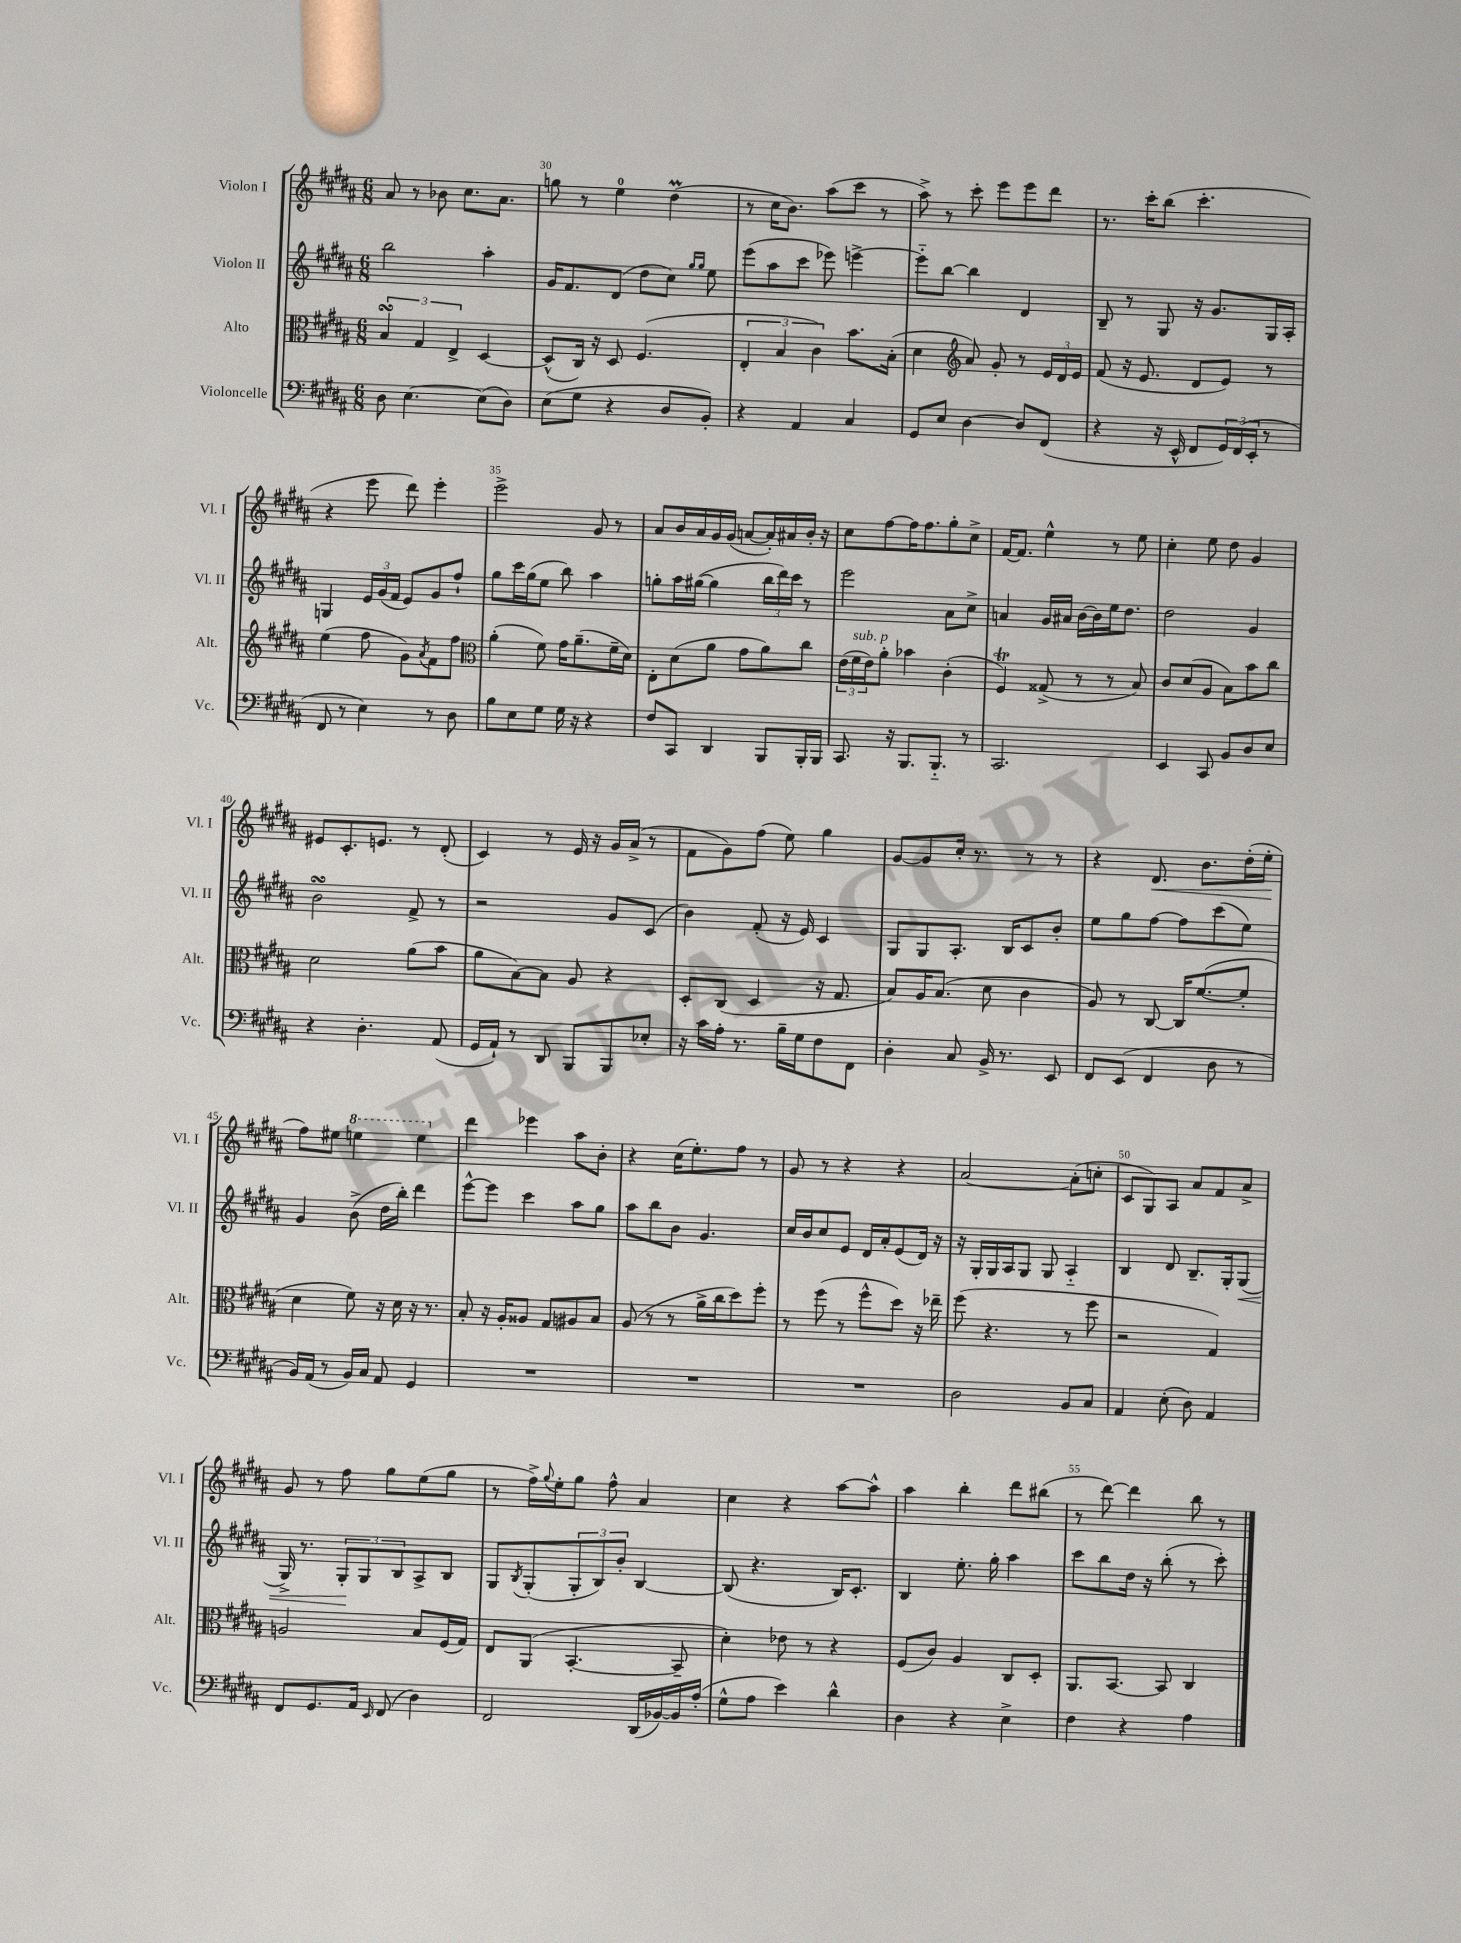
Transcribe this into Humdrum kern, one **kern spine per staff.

**kern	**kern	**kern	**dynam	**kern	**dynam
*part4	*part3	*part2	*part2	*part1	*part1
*staff4	*staff3	*staff2	*staff2	*staff1	*staff1
*I"Violoncelle	*I"Alto	*I"Violon II	*	*I"Violon I	*
*I'Vc.	*I'Alt.	*I'Vl. II	*	*I'Vl. I	*
*clefF4	*clefC3	*clefG2	*	*clefG2	*
*k[f#c#g#d#a#]	*k[f#c#g#d#a#]	*k[f#c#g#d#a#]	*	*k[f#c#g#d#a#]	*
*M6/8	*M6/8	*M6/8	*	*M6/8	*
=29	=29	=29	=29	=29	=29
8D#\	6BsSSs/	2bb\	.	8a#/	.
[4.E\	.	.	.	8r	.
.	6G#/	.	.	.	.
.	.	.	.	8b-X\	.
.	6E^/	.	.	.	.
.	.	.	.	8.cc#\L	.
(8E\L]	[4D#/	4aa#'\	.	.	.
.	.	.	.	8.a#\J	.
8D#\J)	.	.	.	.	.
=30	=30	=30	=30	=30	=30
(8E\L	(8D#^^/L]	16g#/KL	.	8ggn\	.
.	.	8.f#/	.	.	.
8G#\J	16C#/Jk)	.	.	8r	.
.	16r	.	.	.	.
4r	8D#/	(8d#/J	.	4ee\	.
.	(4.F#/	8dd#\L	.	.	.
8D#/L	.	8cc#\J)	.	(4dd#m\	.
.	.	16qqgg#/LL	.	.	.
.	.	16qqgg#/JJ	.	.	.
8BB'/J)	.	8ee\	.	.	.
=31	=31	=31	=31	=31	=31
4r	6E'/	(8eee\L	.	8r	.
.	.	8aa#\	.	16cc#\KL	.
.	6B/	.	.	.	.
.	.	.	.	8.b\J)	.
4AA#/	.	8ccc#\J	.	.	.
.	6c#\)	.	.	.	.
.	.	8eee-X\)	.	(8aa#\L	.
4C#/	8.b\L	[4eeen^\	.	8ccc#\J	.
.	.	.	.	8r	.
.	(16B'\Jk	.	.	.	.
=32	=32	=32	=32	=32	=32
8GG#/L	4d#\	8eee\L]	.	8aa#^\)	.
8E/J	.	[8bb\J	.	8r	.
*	*clefG2	*	*	*	*
[4D#\	8a#/)	4bb\]	.	8ccc#'\	.
.	8g#'/	.	.	8eee\L	.
8D#/L]	8r	4d#/	.	8eee\	.
(8FF#/J	24e/LL	.	.	8ddd#\J	.
.	24d#/	.	.	.	.
.	24e/JJ	.	.	.	.
=33	=33	=33	=33	=33	=33
4r	(8f#/	8B~/	.	8.r	.
.	16r	8r	.	.	.
.	8.e/	.	.	16ccc#'\KL	.
16r	.	8G#/	.	(8bb\J	.
16EE^^/	.	.	.	.	.
8FF#/L	8d#/L	16r	.	4.ccc#'\	.
.	.	8.g#/L	.	.	.
24GG#/L)	8e/J)	.	.	.	.
(24FF#/	.	.	.	.	.
24EE'/JJ	.	.	.	.	.
8r	8r	16G#/L	.	.	.
.	.	16A#'/JJ	.	.	.
!!LO:LB:g=z
=34	=34	=34	=34	=34	=34
8FF#/	(4ee\	4Gn/	.	4r	.
8r	.	.	.	.	.
4E\)	8ff#\	24e/LL	.	8eee\	.
.	.	(24g#/	.	.	.
.	.	24f#/JJ	.	.	.
.	8g#\L)	8e/L)	.	8ddd#\)	.
.	8qa#/	.	.	.	.
8r	8f#\	8g#/	.	4eee'\	.
8D#\	8ff#\J	8ff#`/J	.	.	.
=35	=35	=35	=35	=35	=35
*	*clefC3	*	*	*	*
8B\L	(4a#'\	8gg#\L	.	2eee^\	.
8E\	.	16ccc#\L	.	.	.
.	.	(16gg#\J	.	.	.
8G#\J	8f#\)	8ee\J	.	.	.
16G#\	16g#\KL	8bb\)	.	.	.
16r	(8.a#~\	.	.	.	.
4r	.	4aa#\	.	8g#/	.
.	16f#~\L	.	.	8r	.
.	16d#\JJ)	.	.	.	.
=36	=36	=36	=36	=36	=36
8F#/L	8E'\L	8ggn'\L	.	8a#/L	.
8CC#/J	(8d#\	16aa#\L	.	16b/L	.
.	.	([16gg#X\JJ	.	16a#/	.
4DD#/	8a#\J	4gg#\]	.	16g#/	.
.	.	.	.	(16g#/JJ	.
.	8g#\L	.	.	[8an/L	.
8BBB/L	8a#\)	24bb\LL	.	16a'/L])	.
.	.	24ddd#\)	.	.	.
.	.	.	.	16a#X/	.
.	.	24ccc#\JJ	.	.	.
16BBB'/L	8cc#\J	8r	.	16b'/JJ	.
16BBB/JJ	.	.	.	16r	.
=37	=37	=37	=37	=37	=37
8.CC#/	(24e\LL	2eee\	.	8cc#\L	.
!	!LO:TX:a:i:t=sub. p	!	!	!	!
.	24f#\	.	.	.	.
.	24e\J)	.	.	.	.
.	8a#'\J	.	.	[8ff#\	.
16r	.	.	.	.	.
8.BBB/L	4b-X\	.	.	16ff#\K]	.
.	.	.	.	8.ff#\	.
8.BBB/J	.	.	.	.	.
.	(4c#'\	8a#\L	.	8gg#'\	.
8r	.	8cc#^\J	.	8cc#^\J	.
=38	=38	=38	=38	=38	=38
2.CC#/	4F#T/)	4an/	.	[16f#/KL	.
.	.	.	.	8.f#/J]	.
.	(8G##X^/	16g#/LL	.	4ee^^\	.
.	.	16a#X/JJ	.	.	.
.	8r	[16b\LL	.	.	.
.	.	16b\]	.	.	.
.	8r	16ee\J	.	8r	.
.	.	8.dd#\J	.	.	.
.	8B/)	.	.	8ee\	.
=39	=39	=39	=39	=39	=39
4EE/	8c#/L	2dd#\	.	4cc#'\	.
.	(8d#/	.	.	.	.
8CC#/	8A#/J	.	.	8ee\	.
8BB/L	8B\L)	.	.	8dd#\	.
8D#/	8b\	4g#/	.	4g#/	.
8E/J	8cc#\J	.	.	.	.
!!LO:LB:g=z
=40	=40	=40	=40	=40	=40
4r	2d#\	2bsSSs\	.	8e#X/L	.
.	.	.	.	8.c#'/	.
4.D#'\	.	.	.	.	.
.	.	.	.	8.en/J	.
.	(8a#\L	8f#^/	.	8r	.
(8AA#/	8b\J	8r	.	(8d#'/	.
=41	=41	=41	=41	=41	=41
16GG#/LL	8a#\L	2r	.	4c#/)	.
16AA#`/JJ)	.	.	.	.	.
8r	[8B\)	.	.	.	.
8DD#/	8B\J]	.	.	8r	.
8BBB/L	8A#/	.	.	16e/	.
.	.	.	.	16r	.
8BBB/	4r	8g#/L	.	16g#/LL	.
.	.	.	.	(16a#^/JJ	.
8E-X'/J	.	(8c#/J	.	8r	.
=42	=42	=42	=42	=42	=42
16r	8D#'/L	4b\)	.	8f#\L	.
16c#\LL	.	.	.	.	.
16A#'\JJ	(8C#/J	.	.	8g#\)	.
8.r	.	.	.	.	.
.	4D#/	(8f#'/	.	(8ff#\J	.
16B~\LL	.	16r	.	8ee\)	.
16G#\J	.	16e/)	.	.	.
8F#\	16r	4c#/	.	4gg#\	.
.	8.G#/	.	.	.	.
8FF#\J	.	.	.	.	.
=43	=43	=43	=43	=43	=43
4D#'\	8B/L)	8G#/L	.	[8g#/L	.
.	16A#/K	8G#/	.	8g#/]	.
.	(8.B/J	.	.	.	.
8C#/	.	8.A#'/J	.	16cc#'/Jk	.
.	.	.	.	8.r	.
16BB^/	8d#\	.	.	.	.
8.r	.	16B/KL	.	.	.
.	4c#\	8c#/	.	8r	.
8EE/	.	8b'/J	.	8r	.
=44	=44	=44	=44	=44	=44
8FF#/L	8A#/)	8ee\L	.	4r	.
(8EE/J	8r	8gg#\	.	.	.
!	!	!	!	!	!LO:HP:b
4FF#/	[8C#/	[8ff#\J	.	8.d#/	<
.	16C#/KL]	8ff#\L]	.	.	.
.	([8.f#/	.	.	8.b\L	.
8D#\	.	(8ccc#\	.	.	.
8r	8f#'/J]	8ee\J)	.	(16dd#'\L	.
.	.	.	.	16ee'\JJ	.
.	.	.	.	.	[
!!LO:LB:g=z
=45	=45	=45	=45	=45	=45
16BB/LL)	4d#\	4g#/	.	8ff#\L)	.
(16AA#/JJ	.	.	.	.	.
8r	.	.	.	8ee#X\J	.
*	*	*	*	*8va	*
16BB/LL)	8f#\)	(8b^\	.	4eeen\	.
16C#/JJ	.	.	.	.	.
8AA#/	16r	16dd#\LL	.	.	.
.	16d#\	16bb'\JJ)	.	.	.
4GG#/	16r	4ddd#\	.	4eee\	.
.	8.r	.	.	.	.
=46	=46	=46	=46	=46	=46
*	*	*	*	*X8va	*
2.r	8B'/	[8eee^^\L	.	4ddd#\	.
.	16r	8eee\J]	.	.	.
.	16A#'/KL	.	.	.	.
.	8A##X/J	4ccc#\	.	4eee-X\	.
.	8G#/L	.	.	.	.
.	8A#X/	8aa#\L	.	8aa#\L	.
.	8B/J	8gg#\J	.	8b'\J	.
=47	=47	=47	=47	=47	=47
2.r	(8A#/	8aa#\L	.	4r	.
.	8r	8bb\	.	.	.
.	8r	8b\J	.	(16cc#\KL	.
.	.	.	.	8.ee'\)	.
.	16a#^\LL	4.g#/	.	.	.
.	16cc#\J	.	.	.	.
.	8dd#\)	.	.	8ff#\J	.
.	8ff#'\J	.	.	8r	.
=48	=48	=48	=48	=48	=48
2.r	8r	16cc#/LL	.	8g#/	.
.	.	16b/J	.	.	.
.	(8ff#\	8cc#/	.	8r	.
.	8r	8e/J	.	4r	.
.	8ff#^^\L	16d#/LL	.	.	.
.	.	16a#'/J	.	.	.
.	8dd#\J)	(8e/	.	4r	.
.	16r	16d#/Jk)	.	.	.
.	16ee-X~\	16r	.	.	.
=49	=49	=49	=49	=49	=49
2D#\	(8ff#\	16r	.	[2a#/	.
.	.	16G#'/LL	.	.	.
.	4.r	16G#/	.	.	.
.	.	16A#/J	.	.	.
.	.	8G#/J	.	.	.
.	.	8G#/	.	.	.
8BB/L	8r	4A#/	.	(8a#'\L]	.
8C#/J	8ff#\	.	.	8ccn'\J	.
=50	=50	=50	=50	=50	=50
4AA#/	2r	4B/	.	8c#/L	.
.	.	.	.	8G#/)	.
(8E'\	.	8d#/	.	8A#/J	.
8D#\)	.	8.B~/L	.	8a#/L	.
4AA#/	4G#/)	.	.	8f#/	.
.	.	16G#'/k	.	.	.
!	!	!	!LO:HP:b	!	!
.	.	(8G#/J	<	8a#^/J	.
!!LO:LB:g=z
=51	=51	=51	=51	=51	=51
8FF#/L	2An/	16G#^/)	.	8g#/	.
.	.	8.r	.	.	.
8.GG#/	.	.	.	8r	.
.	.	12G#'/L	.	8ff#\	.
16AA#/Jk	.	.	.	.	.
.	.	12G#/	[	.	.
16qqEE/	.	.	.	.	.
(8FF#/	.	.	.	8gg#\L	.
.	.	12B/	.	.	.
4D#\)	8B/L	8A#^/	.	(8ee\	.
.	(16F#/L	8B/J	.	8gg#\J	.
.	16G#/JJ)	.	.	.	.
=52	=52	=52	=52	=52	=52
2FF#/	8E/L	8G#/L	.	8r	.
.	.	8qB/	.	.	.
.	(8AA#/J	(8G#'/	.	16ff#^\LL)	.
.	.	.	.	8qqgg#/	.
.	.	.	.	16ee'\J	.
.	[4.BB'/	12G#'/	.	8gg#\J	.
.	.	12B/)	.	.	.
.	.	.	.	8ff#^^\	.
.	.	12b'/J	.	.	.
(16DD#/LL	.	[4B/	.	4a#/	.
[16BB-X/)	.	.	.	.	.
16BB-/]	8BB~/]	.	.	.	.
(16A#'/JJ	.	.	.	.	.
=53	=53	=53	=53	=53	=53
8G#^^\L	4d#'\)	(8B/]	.	4cc#\	.
8A#\J	.	4.r	.	.	.
4e\)	8e-X\	.	.	4r	.
.	8r	.	.	.	.
4d#^^\	4r	16B/KL)	.	[8aa#\L	.
.	.	8.c#'/J	.	.	.
.	.	.	.	8aa#^^\J]	.
=54	=54	=54	=54	=54	=54
4D#\	(8F#/L	4B/	.	4aa#\	.
.	8c#/J)	.	.	.	.
4r	4A#/	8.ee'\	.	4bb'\	.
.	.	16gg#'\	.	.	.
4E^\	8C#/L	4aa#\	.	8ddd#\L	.
.	8D#'/J	.	.	(8bb#X\J	.
=55	=55	=55	=55	=55	=55
4F#\	8.AA#/L	8ccc#\L	.	8r	.
.	.	8bb\	.	[8ddd#\)	.
.	[8.BB/J	.	.	.	.
4r	.	16dd#\Jk	.	4ddd#\]	.
.	.	16r	.	.	.
.	8BB/]	(8bb'\	.	.	.
4A#\	4C#/	8r	.	8bb\	.
.	.	8ccc#'\)	.	8r	.
==	==	==	==	==	==
*-	*-	*-	*-	*-	*-
